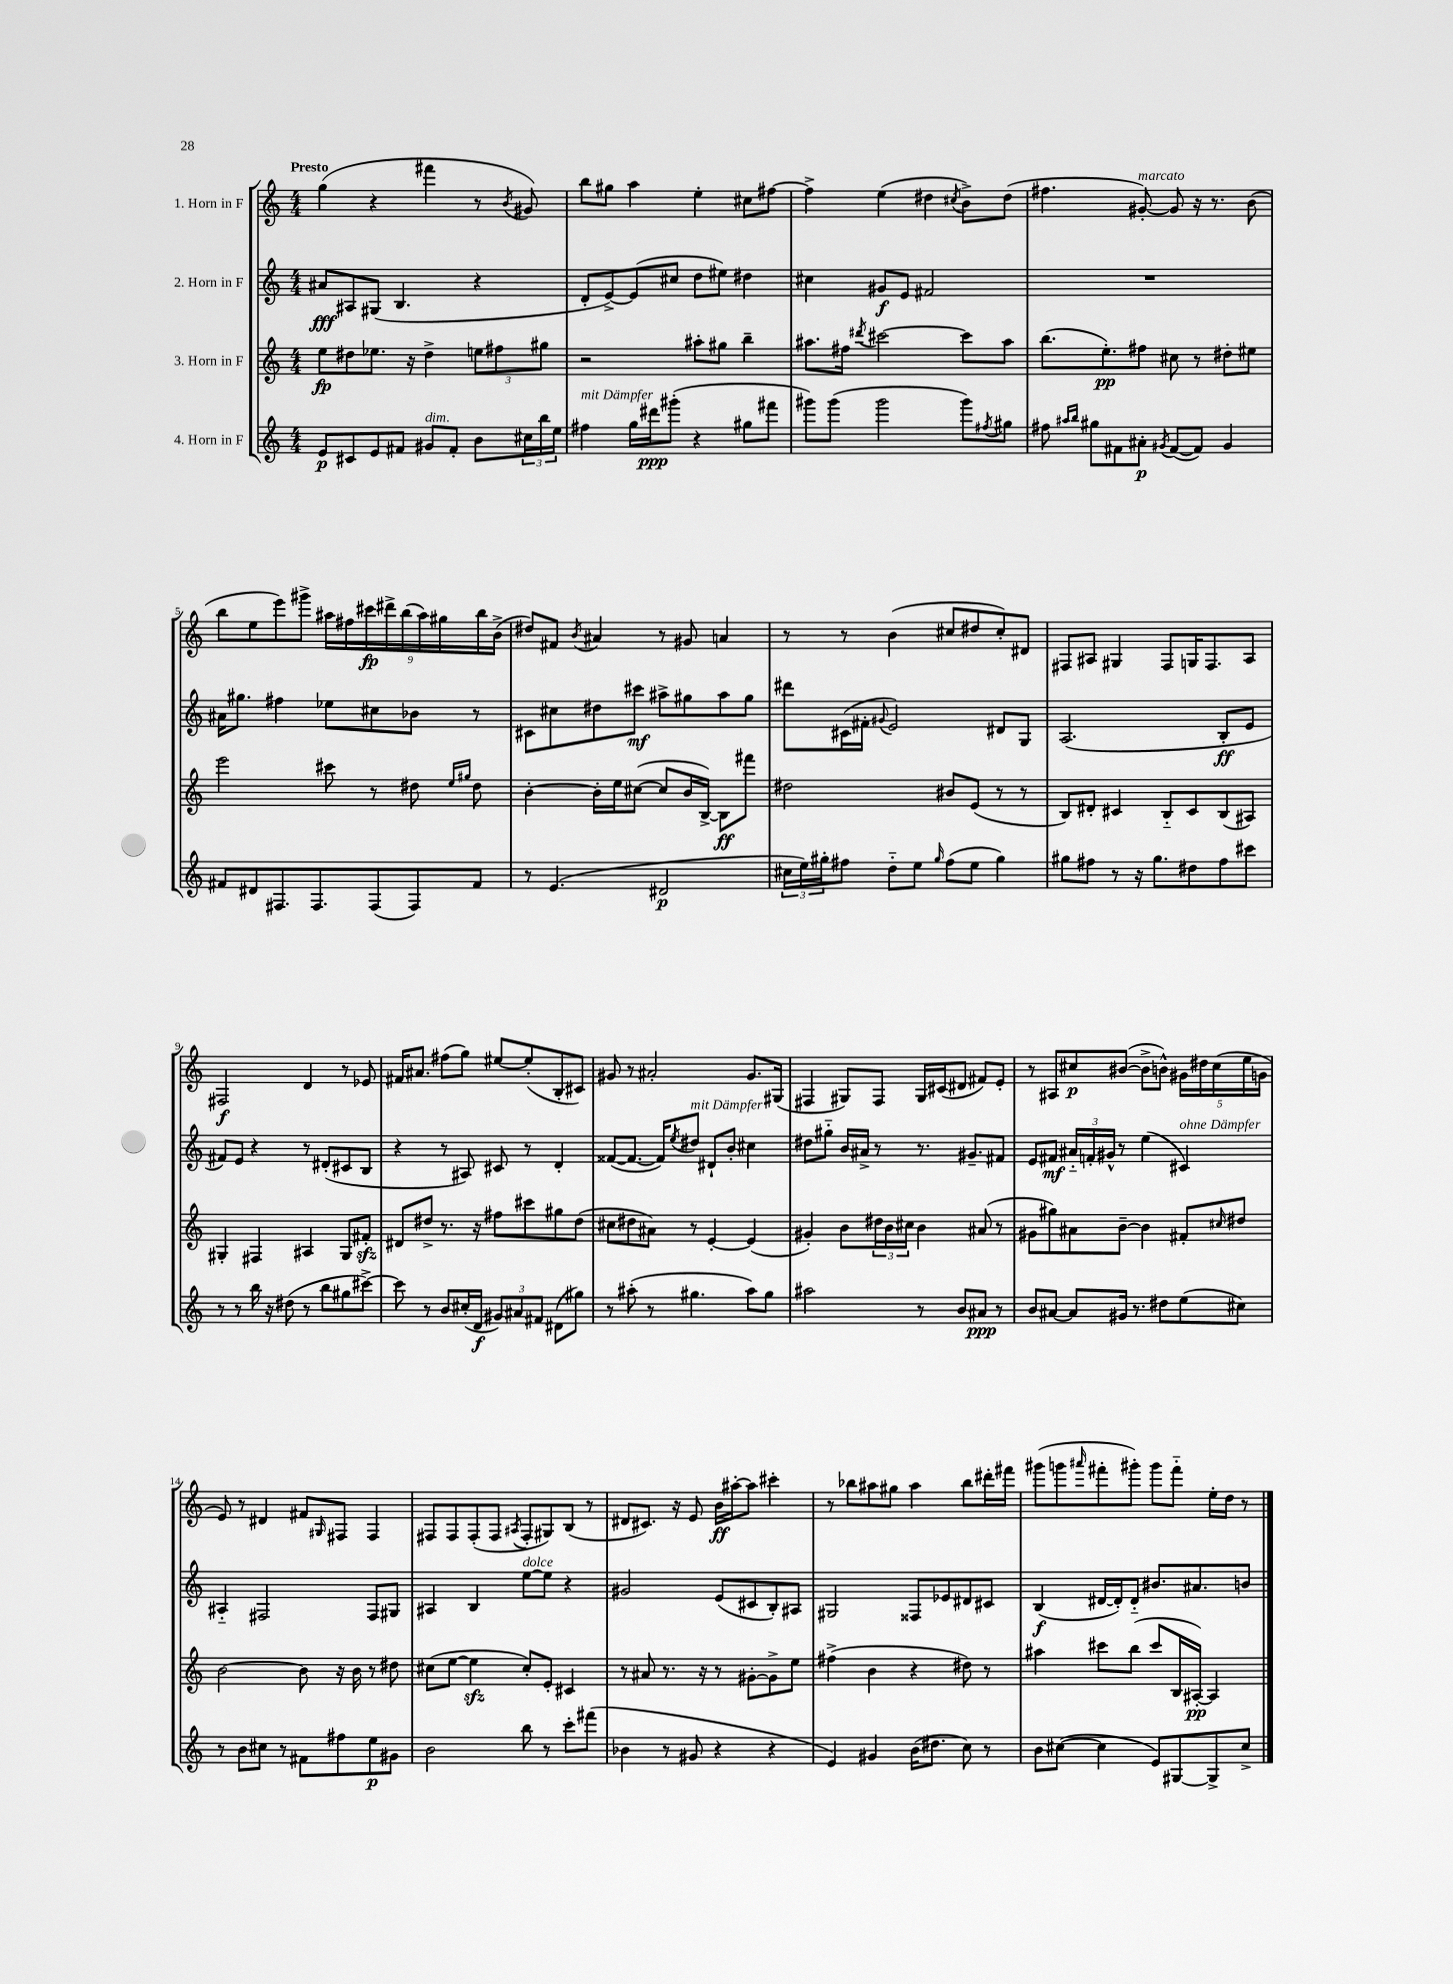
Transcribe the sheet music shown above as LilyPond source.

<<
\new StaffGroup <<
\new Staff = "s0" \with { instrumentName = "1. Horn in F" } {
    \clef treble \key c \major \numericTimeSignature \time 4/4 \tempo "Presto"
    g''4( r4 fis'''4 r8 \acciaccatura { b'8 } gis'8) |
    b''8 gis''8 a''4 e''4-. cis''8 fis''8~ |
    fis''4-> e''4( dis''4 \acciaccatura { cis''8 } b'8->) dis''8( |
    fis''4. gis'8~-.^\markup { \italic "marcato" }) gis'8 r16 r8. b'8( |
    b''8 e''8 e'''8) gis'''8-> \tuplet 9/8 { ais''16 fis''16 cis'''16\fp dis'''16-> b''16( ais''16) gis''16 b''16 b'16->( } |
    dis''8) fis'8 \acciaccatura { b'8 } ais'4 r8 gis'8 a'4 |
    r8 r8 b'4( cis''8 dis''8 cis''8-.) dis'8 |
    fis8 ais8 gis4 fis8 g16 fis8. ais8 |
    fis2\f d'4 r8 ees'8 |
    fis'16 ais'8. fis''8( g''8) eis''8~ eis''8-.( b8-. cis'8) |
    gis'8 r8 ais'2-. gis'8. gis16( |
    fis4 gis8) fis8 gis16 cis'16( dis'8 fis'8) e'8-. |
    r8 ais8 cis''8\p bis'8~( bis'8-> b'8-^) \tuplet 5/4 { gis'16 dis''16 cis''16( e''16 g'16 } |
    e'8) r8 dis'4 fis'8 \grace { gis16 } fis8 fis4 |
    fis8 fis8 fis8-.( fis8 \acciaccatura { ais8 } fis8-. gis8) b8( r8 |
    dis'8 cis'8.) r16 e'8 b'16\ff ais''16~-. ais''8 cis'''4-. |
    r8 bes''8 ais''8 gis''8 ais''4 bes''8 dis'''16-. fis'''16 |
    gis'''8( g'''8 \grace { ais'''16 } fis'''8-. gis'''8-.) gis'''8 fis'''8-_ e''16-. d''16 r8 \bar "|." |
}
\new Staff = "s1" \with { instrumentName = "2. Horn in F" } {
    \clef treble \key c \major \numericTimeSignature \time 4/4
    ais'8\fff ais8 gis8( b4. r4 |
    d'8-. e'8~->) e'8( cis''8 d''8 eis''8) dis''4 |
    cis''4 gis'8\f e'8 fis'2 |
    R1 |
    ais'16 gis''8. fis''4 ees''8 cis''8 bes'8 r8 |
    cis'8 cis''8 dis''8 cis'''8\mf ais''8-> gis''8 ais''8 gis''8 |
    dis'''8 cis'16( fis'16-. \appoggiatura { gis'8 } e'2) dis'8 g8 |
    a2.( b8-.\ff e'8 |
    fis'8) e'8 r4 r8 dis'8-.( cis'8 b8 |
    r4 r8 ais8) cis'8 r8 d'4-. |
    fisis'8~( fisis'8.~ fisis'16) \acciaccatura { e''8 } dis''8^\markup { \italic "mit Dämpfer" } dis'8-! b'8-. cis''4 |
    dis''8 gis''8-_ b'16 ais'16-> r8 r8. gis'8.-- fis'8 |
    e'8 fis'8\mf \tuplet 3/2 { ais'16-_ f'16-. gis'16-^ } r8 e''4( cis'4^\markup { \italic "ohne Dämpfer" }) |
    ais4-_ fis2 fis8 gis8 |
    ais4 b4 e''8~^\markup { \italic "dolce" } e''8 r4 |
    gis'2 e'8( cis'8 b8-.) ais8 |
    gis2 fisis8 ees'8 dis'8 cis'8 |
    b4\f( dis'16~ dis'16-.) dis'8-_ bis'8. ais'8. b'8 \bar "|." |
}
\new Staff = "s2" \with { instrumentName = "3. Horn in F" } {
    \clef treble \key c \major \numericTimeSignature \time 4/4
    e''8\fp dis''8 ees''8. r16 dis''4-> \tuplet 3/2 { e''8 fis''8 gis''8 } |
    r2 ais''8-. gis''8 b''4-- |
    ais''8. fis''16 \acciaccatura { dis'''8 } cis'''2~ cis'''8 ais''8 |
    b''8.( e''8.-.\pp) fis''8 cis''8 r8 dis''8-. eis''8 |
    e'''2 cis'''8 r8 dis''8 \grace { e''16 gis''16 } dis''8 |
    b'4~-. b'16-. e''16 cis''8~( cis''8 b'16 b16~->) b8\ff fis'''8 |
    dis''2 bis'8 e'8( r8 r8 |
    b8) dis'8-. cis'4 b8-_ cis'8 b8( ais8) |
    gis4-. fis4 ais4 gis8 fis'8-.\sfz |
    dis'8 dis''8-> r8. r16 fis''8 cis'''8 gis''8 dis''8( |
    cis''8 dis''8 ais'8) r8 e'4~-. e'4( |
    gis'4-.) b'8 \tuplet 3/2 { dis''16 b'16 cis''16 } b'4 ais'8( r8 |
    gis'8 gis''8) ais'8 b'8~-- b'4 fis'8-. \grace { cis''16 } dis''8 |
    b'2~ b'8 r16 b'16 r8 dis''8 |
    cis''8( e''8~ e''4\sfz cis''8-.) e'8-. cis'4 |
    r8 ais'8 r8. r16 r8 gis'8~-. gis'8-> e''8 |
    fis''4->( b'4 r4 dis''8) r8 |
    ais''4 cis'''8 b''8( cis'''8 b16 ais16~-.\pp) ais4 \bar "|." |
}
\new Staff = "s3" \with { instrumentName = "4. Horn in F" } {
    \clef treble \key c \major \numericTimeSignature \time 4/4
    e'8\p cis'8 e'8 fis'8 gis'8^\markup { \italic "dim." } fis'8-. b'8 \tuplet 3/2 { cis''16 b''16 e''16 } |
    fis''4^\markup { \italic "mit Dämpfer" } g''16 dis'''16\ppp gis'''8-.( r4 gis''8 fis'''8 |
    gis'''8) gis'''8( gis'''2 gis'''8) \acciaccatura { fis''8 } gis''8 |
    fis''8 \grace { ais''16 b''16 } gis''8 fis'8 ais'8-.\p \acciaccatura { gis'8 } fis'8~( fis'8) gis'4 |
    fis'8 dis'8 fis8. fis8. fis8( fis8) fis'8 |
    r8 e'4.( dis'2\p |
    \tuplet 3/2 { cis''16 e''16) gis''16-. } fis''8 d''8-_ e''8 \grace { gis''16 } fis''8( e''8 gis''4) |
    gis''8 fis''8 r8 r16 gis''8. dis''8 fis''8 cis'''8 |
    r8 r8 b''16 r16 dis''8( r8 b''8 gis''8 cis'''8~->) |
    cis'''8 r8 b'8 cis''16-.( d'16\f \tuplet 3/2 { gis'8) ais'8 fis'8 } dis'8( gis''8) |
    r8 ais''8-.( r8 gis''4. ais''8) gis''8 |
    ais''2 r8 b'8 ais'8\ppp r8 |
    b'8 ais'8~ ais'8 gis'16 r8. dis''8 e''8( cis''8) |
    r8 b'8 cis''8 r8 fis'8 fis''8 e''8\p gis'8 |
    b'2 b''8 r8 c'''8-. fis'''8( |
    bes'4 r8 gis'8 r4 r4 |
    e'4) gis'4 b'16( dis''8. c''8) r8 |
    b'8 cis''8~( cis''4 e'8) gis8~ gis8-> cis''8-> \bar "|." |
}
>>
>>
